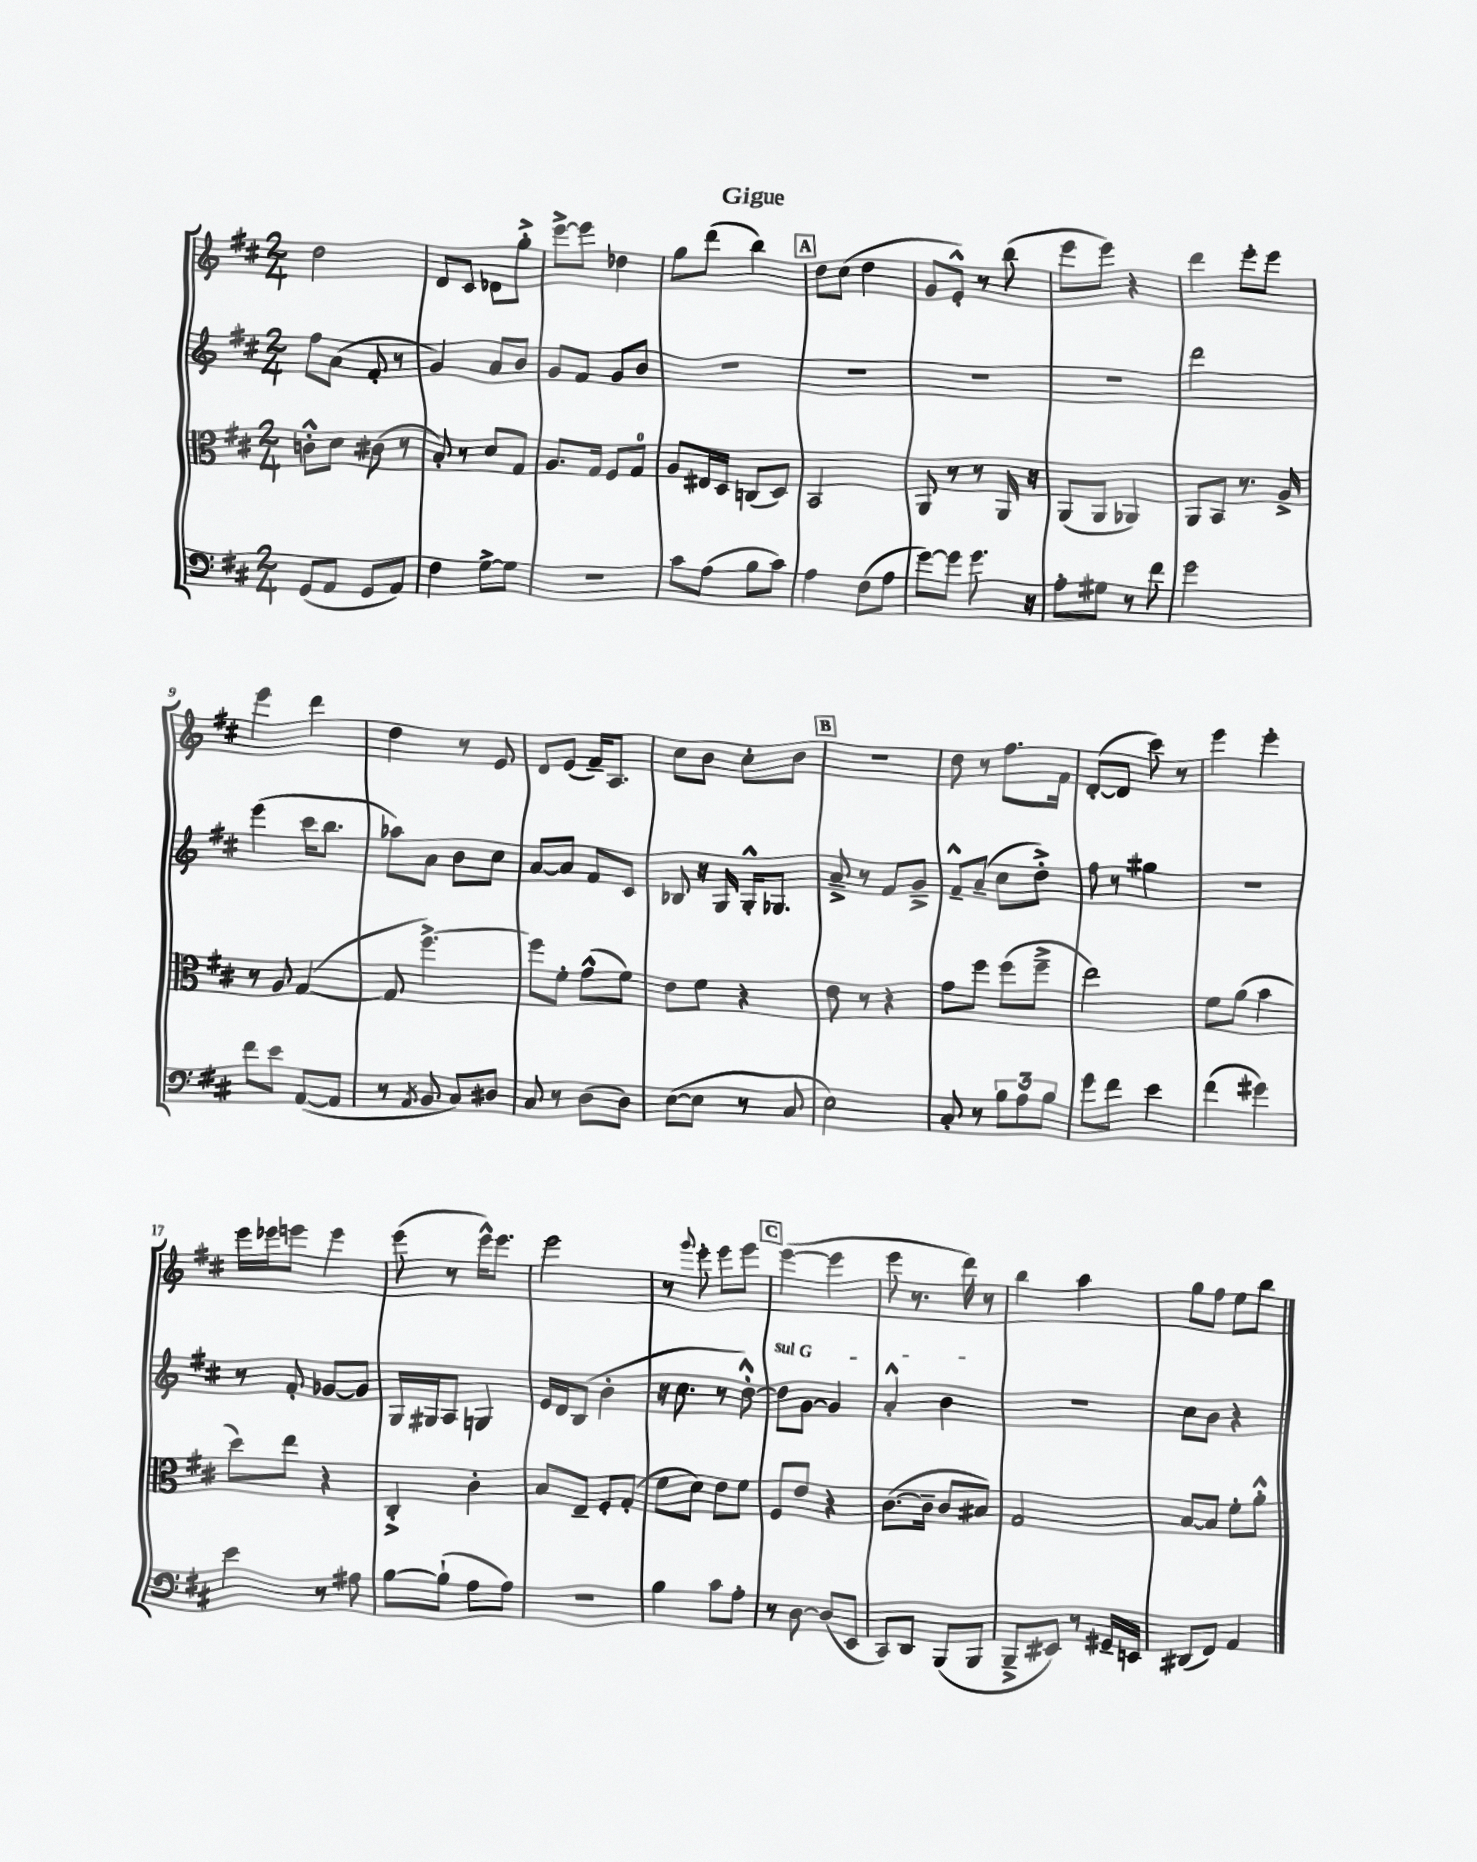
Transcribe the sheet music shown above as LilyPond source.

\header { title = "Gigue" }
<<
\new StaffGroup <<
\new Staff = "s0" {
    \clef treble \key d \major \numericTimeSignature \time 2/4
    d''2 |
    d'8 cis'8 des'8 g''8-.-> |
    e'''8~-> e'''8 des''4 |
    g''8 d'''8( b''4) |
    \mark \markup { \box "A" } d''8 cis''8( d''4 |
    g'8 e'8-.-^) r8 b''8( |
    e'''8 e'''8) r4 |
    d'''4 e'''8-. e'''8 |
    e'''4 d'''4 |
    d''4 r8 e'8 |
    d'8 e'8( fis'16--) a8. |
    cis''8 b'8 cis''8-. b'8 |
    \mark \markup { \box "B" } r2 |
    d''8 r8 fis''8. fis'16 |
    d'8~-.( d'8 cis'''8) r8 |
    e'''4 e'''4-. |
    e'''16 ees'''16 e'''8 e'''4 |
    e'''8( r8 e'''16-^) e'''8. |
    e'''2 |
    r8 \appoggiatura { g'''8 } e'''8-. e'''8 e'''8 |
    \mark \markup { \box "C" } e'''4~( e'''4 |
    e'''8 r8. d'''16) r8 |
    b''4 a''4 |
    g''8 fis''8 e''8 b''8 \bar "|." |
}
\new Staff = "s1" {
    \clef treble \key d \major \numericTimeSignature \time 2/4
    fis''8 a'8( fis'8-. r8 |
    g'4) a'8 b'8 |
    g'8 fis'8 g'8 b'8 |
    R2 |
    \mark \markup { \box "A" } R2 |
    R2 |
    R2 |
    d'''2 |
    e'''4( cis'''16 b''8. |
    aes''8) a'8 b'8 cis''8 |
    a'8~ a'8 fis'8 cis'8 |
    bes8 r16 g16 g16-.-^ ges8. |
    \mark \markup { \box "B" } a'8---> r8 fis'8 g'8---> |
    fis'8---^ a'8--( cis''8 d''8-.->) |
    fis''8 r8 gis''4 |
    R2 |
    r8 fis'8-. ges'8~ ges'8 |
    g16 gis16 a8 g4 |
    e'16 d'16 b8( b'4-. |
    r16 cis''8. r8 d''8~-.-^) |
    \mark \markup { \box "C" } \once \override TextSpanner.bound-details.left.text = \markup { \italic "sul G" } d''8\startTextSpan g'8~ g'4 |
    a'4-.-^ b'4\stopTextSpan |
    r2 |
    cis''8 b'8 r4 \bar "|." |
}
\new Staff = "s2" {
    \clef alto \key d \major \numericTimeSignature \time 2/4
    c'8-.-^ d'8 cis'8( r8 |
    b8-.) r8 d'8 g8 |
    a8. g16 fis8 g8-0 |
    a8 eis16 d16 c8( d8) |
    \mark \markup { \box "A" } b,2 |
    a,8 r8 r8 a,16 r16 |
    a,8( a,8 aes,4) |
    a,8 b,8 r8. a16-> |
    r8 a8 g4~( |
    g8 fis''4.~->) |
    fis''8 fis'8-. g'8-^( fis'8) |
    e'8 fis'8 r4 |
    \mark \markup { \box "B" } e'8 r8 r4 |
    g'8 fis''8 fis''8( fis''8---> |
    e''2) |
    fis'8 a'8( b'4 |
    d''8) e''8 r4 |
    cis4-.-> cis'4-. |
    b8 e8-- fis8-. g8-.( |
    fis'8 d'8) e'8 fis'8 |
    \mark \markup { \box "C" } fis8 e'8 r4 |
    cis'8.~( cis'16-- cis'8 bis8) |
    g2 |
    b8~ b8 fis'8-. a'8-.-^ \bar "|." |
}
\new Staff = "s3" {
    \clef bass \key d \major \numericTimeSignature \time 2/4
    g,8( a,8 g,8 a,8) |
    fis4 g8~-> g8 |
    R2 |
    cis'8 a8( b8 cis'8) |
    \mark \markup { \box "A" } a4 fis8( a8 |
    g'8~) g'8 g'8. r16 |
    a8-. gis8 r8 fis'8 |
    g'2 |
    fis'8 e'8 a,8~( a,8 |
    r8 \acciaccatura { a,8 } b,8 cis8) dis8 |
    cis8 r8 d8( d8) |
    e8~( e8 r8 cis8 |
    \mark \markup { \box "B" } e2) |
    cis8-. r8 \tuplet 3/2 { b8 a8 b8 } |
    g'8 fis'8 e'4 |
    fis'4( gis'4) |
    e'4 r8 ais8 |
    b8~ b8-!( a8 a8) |
    r2 |
    b4 cis'8 a8-. |
    \mark \markup { \box "C" } r8 d8~ d8( e,8 |
    cis,8) d,8 b,,8( b,,8 |
    b,,8---> eis,8) r8 gis,16-- e,16 |
    dis,8( fis,8) a,4 \bar "|." |
}
>>
>>
